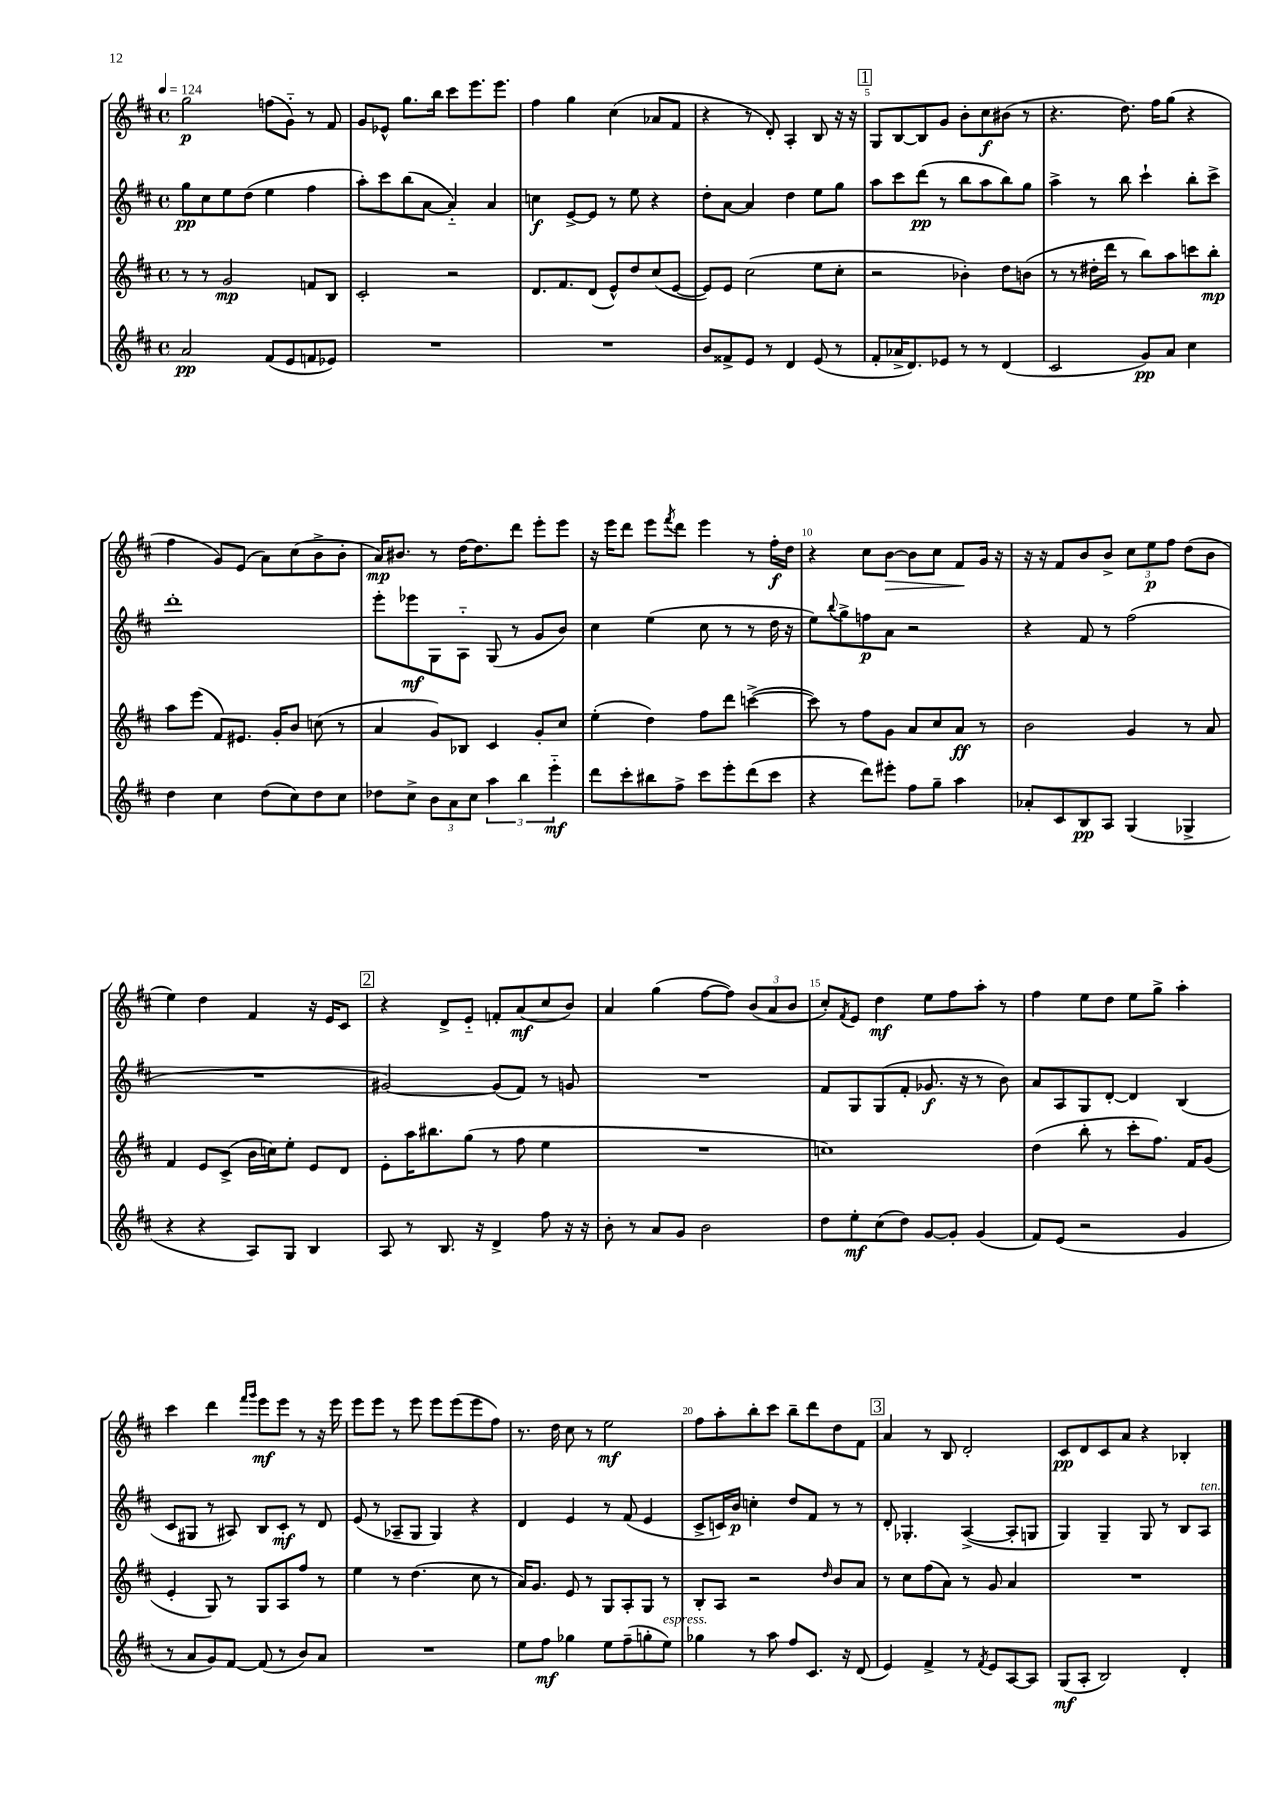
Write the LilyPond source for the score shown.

<<
\new StaffGroup <<
\new Staff = "s0" {
    \clef treble \key d \major \defaultTimeSignature \time 4/4 \tempo 4 = 124
    g''2\p f''8( g'8-_) r8 fis'8 |
    g'8 ees'8-^ g''8. b''16 cis'''8 e'''8. e'''8. |
    fis''4 g''4 cis''4( aes'8 fis'8 |
    r4 r8 d'8-.) a4-. b8 r16 r16 |
    \mark \markup { \box "1" } g8 b8~ b8 g'8 b'8-. cis''8\f bis'8( r8 |
    r4. d''8.) fis''16 g''8( r4 |
    fis''4 g'8) e'8( a'8) cis''8( b'8-> b'8-. |
    a'16\mp) bis'8. r8 d''16~ d''8. d'''8 e'''8-. e'''8 |
    r16 e'''16 d'''8 e'''8 \acciaccatura { fis'''8 } d'''8 e'''4 r8 fis''16-.\f d''16 |
    r4 cis''8 b'8~\> b'8 cis''8 fis'8\! g'16 r16 |
    r16 r16 fis'8 b'8 b'8-> \tuplet 3/2 { cis''8 e''8\p fis''8 } d''8( b'8 |
    e''4) d''4 fis'4 r16 e'16 cis'8 |
    \mark \markup { \box "2" } r4 d'8-> e'8-_ f'8-. a'8\mf( cis''8 b'8) |
    a'4 g''4( fis''8~ fis''8) \tuplet 3/2 { b'8( a'8 b'8 } |
    cis''8-.) \acciaccatura { fis'8 } e'8 d''4\mf e''8 fis''8 a''8-. r8 |
    fis''4 e''8 d''8 e''8 g''8-> a''4-. |
    cis'''4 d'''4 \grace { fis'''16 g'''16 } e'''8\mf e'''8 r8 r16 e'''16 |
    e'''8 e'''8 r8 e'''8 e'''8 e'''8( e'''8 fis''8) |
    r8. d''16 cis''8 r8 e''2\mf |
    fis''8 a''8-. b''8-. cis'''8 b''8-- d'''8 d''8 fis'8 |
    \mark \markup { \box "3" } a'4 r8 b8 d'2-. |
    cis'8\pp d'8 cis'8 a'8 r4 bes4-. \bar "|." |
}
\new Staff = "s1" {
    \clef treble \key d \major \defaultTimeSignature \time 4/4
    g''8\pp cis''8 e''8 d''8( e''4 fis''4 |
    a''8-.) cis'''8 b''8( a'8~ a'4-_) a'4 |
    c''4\f e'8~-> e'8 r8 e''8 r4 |
    d''8-. a'8~ a'4 d''4 e''8 g''8 |
    \mark \markup { \box "1" } a''8 cis'''8 d'''8\pp( r8 b''8 a''8 b''8) g''8 |
    a''4-> r8 b''8 cis'''4-! b''8-. cis'''8-> |
    d'''1-. |
    e'''8-. ees'''8\mf g8 a8-_ g8( r8 g'8 b'8) |
    cis''4 e''4( cis''8 r8 r8 d''16 r16 |
    e''8) \appoggiatura { b''8 } g''8-> f''8\p a'8 r2 |
    r4 fis'8 r8 fis''2( |
    R1 |
    \mark \markup { \box "2" } gis'2~) gis'8( fis'8) r8 g'8 |
    R1 |
    fis'8 g8 g8( fis'8-. ges'8.\f r16 r8 b'8) |
    a'8 a8 g8 d'8~-. d'4 b4( |
    cis'8 gis8 r8 ais8) b8 cis'8-.\mf r8 d'8 |
    e'8( r8 aes8-- g8 g4) r4 |
    d'4 e'4 r8 fis'8( e'4 |
    cis'8-> c'16) b'16\p c''4-. d''8 fis'8 r8 r8 |
    \mark \markup { \box "3" } d'8-. ges4.-. a4~->( a8-. g8 |
    g4) g4-- g8 r8 b8 a8^\markup { \italic "ten." } \bar "|." |
}
\new Staff = "s2" {
    \clef treble \key d \major \defaultTimeSignature \time 4/4
    r8 r8 g'2\mp f'8 b8 |
    cis'2-. r2 |
    d'8. fis'8. d'8( e'8-^) d''8 cis''8( e'8~ |
    e'8) e'8 cis''2( e''8 cis''8-. |
    \mark \markup { \box "1" } r2 bes'4-.) d''8 b'8( |
    r8 r8 dis''16-. d'''16 r8 b''8) a''8 c'''8 b''8-.\mp |
    a''8 e'''8( fis'8) eis'8. g'16-. b'8 c''8( r8 |
    a'4 g'8) bes8 cis'4 g'8-. cis''8 |
    e''4-.( d''4) fis''8 d'''8 c'''4~->( |
    c'''8) r8 fis''8 g'8 a'8 cis''8 a'8\ff r8 |
    b'2 g'4 r8 a'8 |
    fis'4 e'8 cis'8->( b'16 c''16) e''8-. e'8 d'8 |
    \mark \markup { \box "2" } e'8-. a''16 bis''8. g''8( r8 fis''8 e''4 |
    R1 |
    c''1) |
    d''4( b''8-. r8 cis'''8-. fis''8.) fis'16 g'8( |
    e'4-. g8) r8 g8 a8 fis''8 r8 |
    e''4 r8 d''4.( cis''8 r8 |
    a'16) g'8. e'8 r8 g8 a8-. g8 r8 |
    b8-. a8 r2 \grace { d''16 } b'8 a'8 |
    \mark \markup { \box "3" } r8 cis''8 fis''8( a'8) r8 g'8 a'4 |
    R1 \bar "|." |
}
\new Staff = "s3" {
    \clef treble \key d \major \defaultTimeSignature \time 4/4
    a'2\pp fis'8( e'8 f'8 ees'8) |
    R1 |
    R1 |
    b'8 fisis'8-> e'8 r8 d'4 e'8( r8 |
    \mark \markup { \box "1" } fis'8-. aes'16-> d'8.) ees'8 r8 r8 d'4( |
    cis'2 g'8\pp) a'8 cis''4 |
    d''4 cis''4 d''8( cis''8) d''8 cis''8 |
    des''8 cis''8-> \tuplet 3/2 { b'8 a'8 cis''8 } \tuplet 3/2 { a''4 b''4 e'''4-_\mf } |
    d'''8 cis'''8-. bis''8 fis''8-> cis'''8 e'''8-. d'''8( cis'''8 |
    r4 d'''8) eis'''8-. fis''8 g''8-- a''4 |
    aes'8-. cis'8 b8\pp a8 g4( ges4-> |
    r4 r4 a8) g8 b4 |
    \mark \markup { \box "2" } a8 r8 b8. r16 d'4-> fis''8 r16 r16 |
    b'8-. r8 a'8 g'8 b'2 |
    d''8 e''8-.\mf cis''8( d''8) g'8~ g'8-. g'4( |
    fis'8) e'8( r2 g'4 |
    r8 a'8 g'8) fis'8~ fis'8( r8 b'8) a'8 |
    R1 |
    e''8 fis''8\mf ges''4 e''8 fis''8--( g''8-. e''8^\markup { \italic "espress." }) |
    ges''4 r8 a''8 fis''8 cis'8. r16 d'8( |
    \mark \markup { \box "3" } e'4) fis'4-> r8 \acciaccatura { fis'8 } e'8 a8~ a8 |
    g8\mf( a8-. b2) d'4-. \bar "|." |
}
>>
>>
\layout { \context { \Score \override BarNumber.break-visibility = ##(#f #t #t) barNumberVisibility = #(every-nth-bar-number-visible 5) } }
